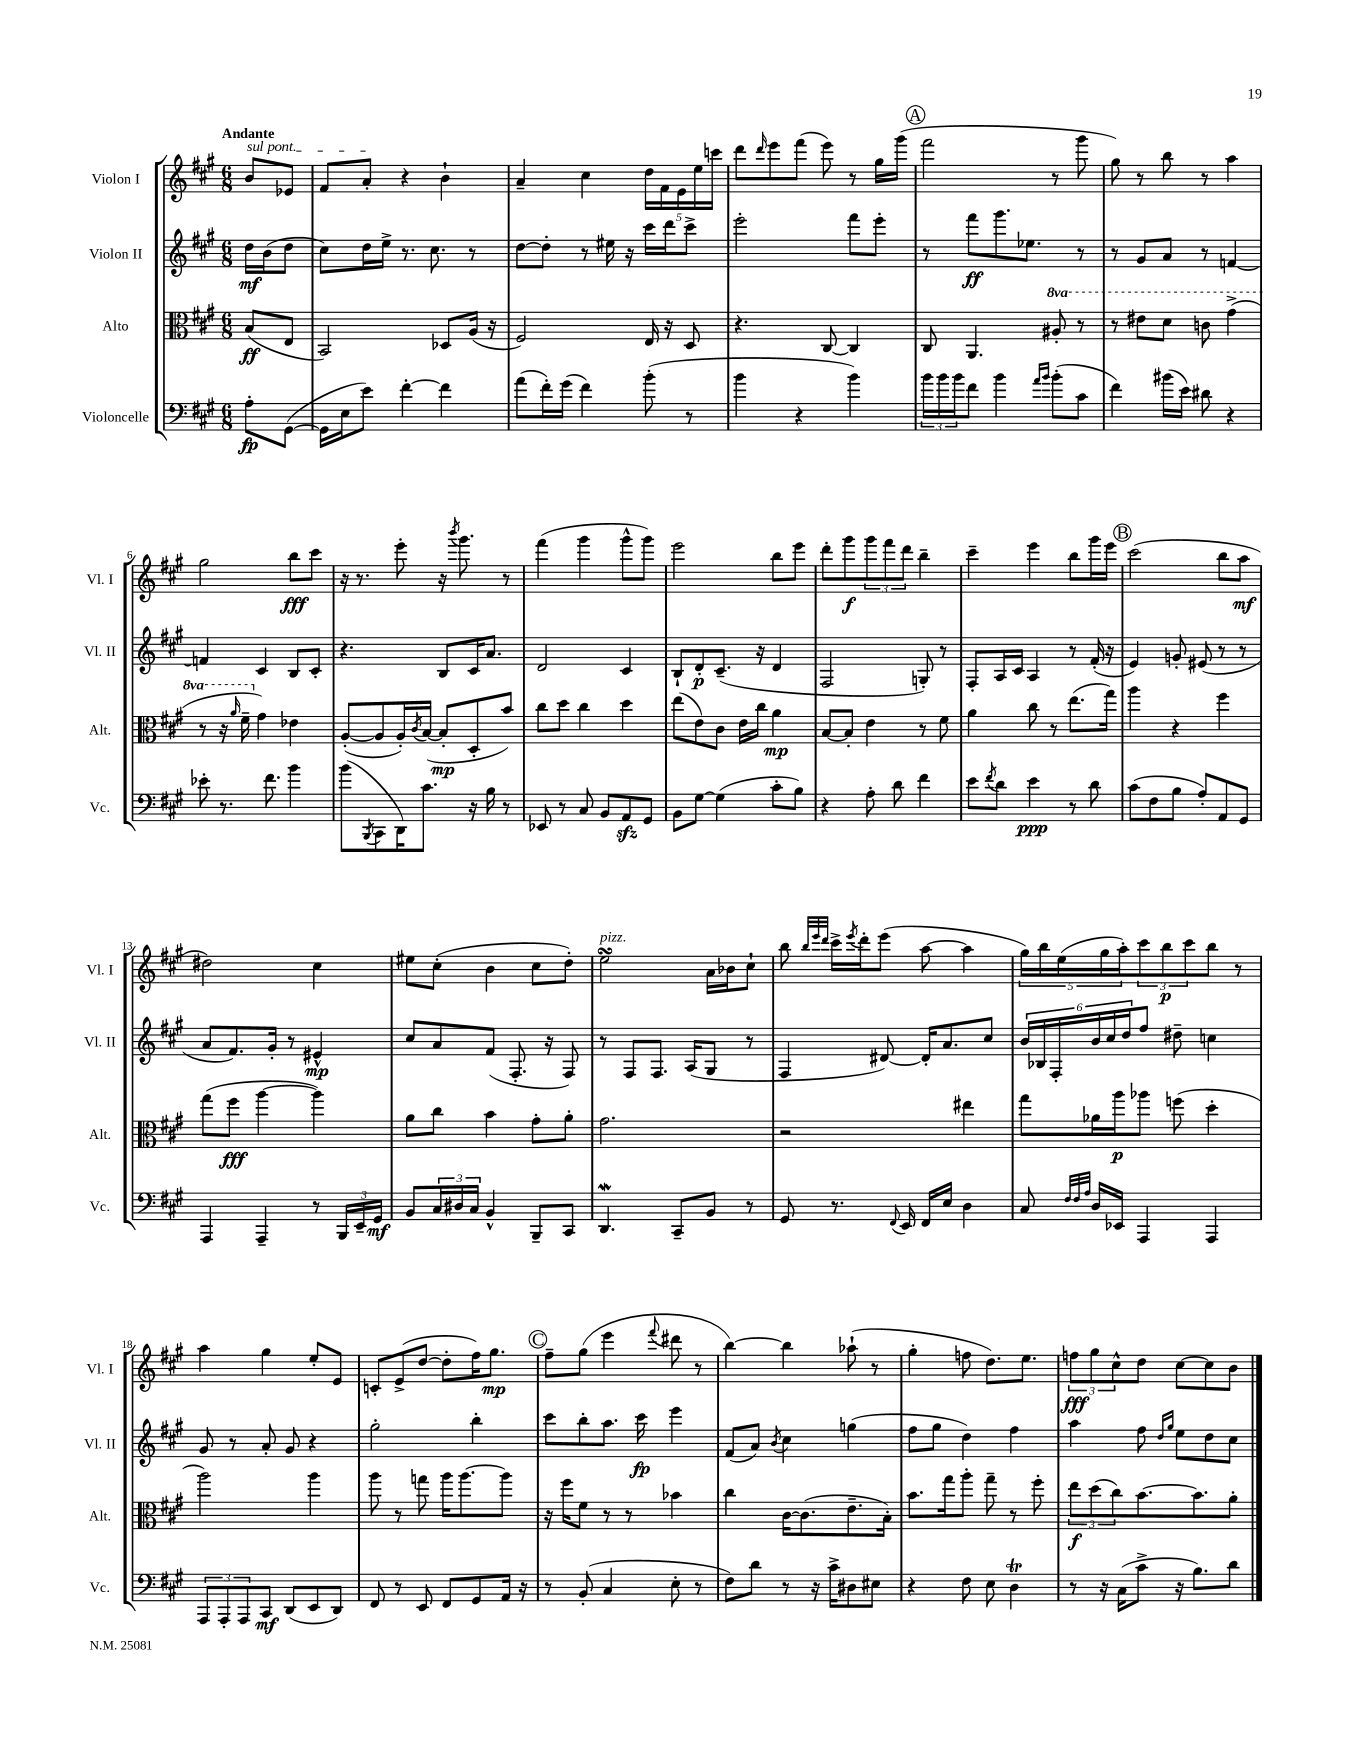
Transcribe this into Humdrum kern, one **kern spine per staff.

**kern	**dynam	**kern	**dynam	**kern	**dynam	**kern	**dynam
*part4	*part4	*part3	*part3	*part2	*part2	*part1	*part1
*staff4	*staff4	*staff3	*staff3	*staff2	*staff2	*staff1	*staff1
*I"Violoncelle	*	*I"Alto	*	*I"Violon II	*	*I"Violon I	*
*I'Vc.	*	*I'Alt.	*	*I'Vl. II	*	*I'Vl. I	*
*clefF4	*	*clefC3	*	*clefG2	*	*clefG2	*
*k[f#c#g#]	*	*k[f#c#g#]	*	*k[f#c#g#]	*	*k[f#c#g#]	*
*M6/8	*	*M6/8	*	*M6/8	*	*M6/8	*
=	=	=	=	=	=	=	=
!	!	!	!	!	!	!LO:TX:a:B:t=Andante	!
!	!	!	!	!	!	!LO:TX:a:i:t=sul pont.	!
8A'\L	fp	(8B/L	ff	16dd\LL	mf	8b/L	.
.	.	.	.	(16b\J	.	.	.
([8GG#\J	.	8E/J	.	8dd\J	.	8e-X/J	.
=1	=1	=1	=1	=1	=1	=1	=1
16GG#\LL]	.	2BB/)	.	8cc#\L)	.	8f#/L	.
16E\J	.	.	.	.	.	.	.
8e\J)	.	.	.	16dd\L	.	8a'/J	.
.	.	.	.	16ee^\JJ	.	.	.
[4f#'\	.	.	.	8.r	.	4r	.
.	.	.	.	8.cc#\	.	.	.
4f#\]	.	8D-X/L	.	.	.	4b`\	.
.	.	(16A/Jk	.	8r	.	.	.
.	.	16r	.	.	.	.	.
=2	=2	=2	=2	=2	=2	=2	=2
(8a\L	.	2F#/)	.	[8dd\L	.	4a~/	.
16f#'\L)	.	.	.	8dd'\J]	.	.	.
(16g#\JJ	.	.	.	.	.	.	.
4f#\)	.	.	.	8r	.	4cc#\	.
.	.	.	.	16ee#X\	.	.	.
.	.	.	.	16r	.	.	.
(8b'\	.	16E/	.	16ccc#\LL	.	20dd\LL	.
.	.	.	.	.	.	20f#\	.
.	.	16r	.	16ddd\J	.	.	.
.	.	.	.	.	.	20e\	.
8r	.	8D/	.	8ccc#^\J	.	.	.
.	.	.	.	.	.	20ee\	.
.	.	.	.	.	.	20cccn\JJ	.
=3	=3	=3	=3	=3	=3	=3	=3
4b\	.	4.r	.	2eee'\	.	8ddd\L	.
.	.	.	.	.	.	16qqddd/	.
.	.	.	.	.	.	8eee\	.
4r	.	.	.	.	.	(8fff#\J	.
.	.	[8C#/	.	.	.	8eee\)	.
4b\)	.	4C#/]	.	8fff#\L	.	8r	.
.	.	.	.	8eee'\J	.	16gg#\LL	.
.	.	.	.	.	.	(16ggg#\JJ	.
!!LO:REH:place=s1:t=A
=4	=4	=4	=4	=4	=4	=4	=4
24b\LL	.	8C#/	.	8r	.	2fff#\	.
24b\	.	.	.	.	.	.	.
24b\J	.	.	.	.	.	.	.
8f#\J	.	4.AA/	.	8fff#\L	ff	.	.
4b\	.	.	.	8.ggg#\	.	.	.
.	.	.	.	8.ee-X\J	.	.	.
16qqa/LL	.	.	.	.	.	.	.
16qqb/JJ	.	.	.	.	.	.	.
*	*	*8va	*	*	*	*	*
(8b'\L	.	8a#X'/	.	.	.	8r	.
8c#\J	.	8r	.	8r	.	8ggg#\	.
=5	=5	=5	=5	=5	=5	=5	=5
4f#\)	.	8r	.	8r	.	8gg#\)	.
.	.	8ee#X\L	.	8g#/L	.	8r	.
(16b#X\LL	.	8dd\J	.	8a/J	.	8bb\	.
16e\JJ)	.	.	.	.	.	.	.
8d#X\	.	8ccn\	.	8r	.	8r	.
4r	.	(4gg#^\	.	[4fn/	.	4aa\	.
!!LO:LB:g=z
=6	=6	=6	=6	=6	=6	=6	=6
8e-X'\	.	8r	.	4fn/]	.	2gg#\	.
8.r	.	16r	.	.	.	.	.
.	.	16qqaa/	.	.	.	.	.
.	.	16ff#~\	.	.	.	.	.
*	*	*X8va	*	*	*	*	*
.	.	4g#\)	.	4c#/	.	.	.
8.f#\	.	.	.	.	.	.	.
4b\	.	4e-X\	.	8B/L	.	8bb\L	fff
.	.	.	.	8c#'/J	.	8ccc#\J	.
=7	=7	=7	=7	=7	=7	=7	=7
(8b\L	.	([8A'/L	.	4.r	.	16r	.
.	.	.	.	.	.	8.r	.
8qBBB/	.	.	.	.	.	.	.
8CC#\	.	8A/]	.	.	.	.	.
16DD\K)	.	16A'/L)	.	.	.	8eee'\	.
.	.	8qc#/	.	.	.	.	.
8.c#\J	.	([16B/JJ	.	.	.	.	.
.	.	8B'/L]	mp	8B/L	.	16r	.
.	.	.	.	.	.	8qbbb/	.
.	.	.	.	.	.	8.ggg#\	.
16r	.	8D'/	.	16c#/K	.	.	.
16B\	.	.	.	8.a/J	.	.	.
8r	.	8b/J)	.	.	.	8r	.
=8	=8	=8	=8	=8	=8	=8	=8
8EE-X/	.	8cc#\L	.	2d/	.	(4fff#\	.
8r	.	8dd\J	.	.	.	.	.
8C#/	.	4cc#\	.	.	.	4ggg#\	.
8BB/L	.	.	.	.	.	.	.
8AAzz/	.	4dd\	.	4c#/	.	8ggg#^^\L	.
8GG#/J	.	.	.	.	.	8ggg#\J)	.
=9	=9	=9	=9	=9	=9	=9	=9
8BB\L	.	(8ee\L	.	8B`/L	.	2eee\	.
[8G#\J	.	8e\)	.	8d'/	p	.	.
(4G#\]	.	8c#\J	.	(8.c#~/J	.	.	.
.	.	16e\LL	.	.	.	.	.
.	.	16cc#\JJ	.	16r	.	.	.
8c#'\L	.	4a\	mp	4d/	.	8bb\L	.
8B\J)	.	.	.	.	.	8eee\J	.
=10	=10	=10	=10	=10	=10	=10	=10
4r	.	[8B/L	.	2F#/	.	8ddd'\L	.
.	.	8B'/J]	.	.	.	8ggg#\	f
8A'\	.	4e\	.	.	.	12ggg#\	.
.	.	.	.	.	.	12fff#\	.
8d\	.	.	.	.	.	.	.
.	.	.	.	.	.	12ddd\J	.
4f#\	.	8r	.	8Gn'/)	.	4bb~\	.
.	.	8f#\	.	8r	.	.	.
=11	=11	=11	=11	=11	=11	=11	=11
8e\L	.	4a\	.	8F#'/L	.	4ccc#~\	.
8qf#/	.	.	.	.	.	.	.
8d\J	.	.	.	16A/L	.	.	.
.	.	.	.	16c#/JJ	.	.	.
4e\	ppp	8cc#\	.	4A/	.	4eee\	.
.	.	8r	.	.	.	.	.
8r	.	(8.ee\L	.	8r	.	8bb\L	.
8d\	.	.	.	(16f#'/	.	16ggg#\L	.
.	.	16gg#\Jk)	.	16r	.	16eee\JJ	.
!!LO:REH:place=s1:t=B
=12	=12	=12	=12	=12	=12	=12	=12
(8c#\L	.	4aa\	.	4e/)	.	(2ccc#\	.
8F#\	.	.	.	.	.	.	.
8B\J	.	4r	.	8gn'/	.	.	.
8A'/L)	.	.	.	(8e#X/	.	.	.
8AA/	.	4ff#\	.	8r	.	8bb\L	.
8GG#/J	.	.	.	8r	.	8aa\J	mf
!!LO:LB:g=z
=13	=13	=13	=13	=13	=13	=13	=13
4AAA/	.	(8gg#\L	.	8a/L	.	2dd#X\)	.
.	.	8ff#\J	fff	8.f#/)	.	.	.
4AAA~/	.	[4aa\	.	.	.	.	.
.	.	.	.	16g#'/Jk	.	.	.
.	.	.	.	8r	.	.	.
8r	.	4aa\])	.	4e#X^^/	mp	4cc#\	.
24BBB/LL	.	.	.	.	.	.	.
24EE~/	.	.	.	.	.	.	.
24GG#/JJ	mf	.	.	.	.	.	.
=14	=14	=14	=14	=14	=14	=14	=14
8BB/L	.	8a\L	.	8cc#/L	.	8ee#X\L	.
24C#/L	.	8cc#\J	.	8a/	.	(8cc#'\J	.
24D#X/	.	.	.	.	.	.	.
24C#/JJ	.	.	.	.	.	.	.
4BB^^/	.	4b\	.	(8f#/J	.	4b\	.
.	.	.	.	8.F#'/	.	.	.
8BBB~/L	.	8g#'\L	.	.	.	8cc#\L	.
.	.	.	.	16r	.	.	.
8CC#/J	.	8a'\J	.	8F#/)	.	8dd'\J)	.
=15	=15	=15	=15	=15	=15	=15	=15
!	!	!	!	!	!	!LO:TX:a:i:t=pizz.	!
4.DDw/	.	2.g#\	.	8r	.	2eesSSS\	.
.	.	.	.	8F#/L	.	.	.
.	.	.	.	8.F#/J	.	.	.
8CC#~/L	.	.	.	.	.	.	.
.	.	.	.	(16A/KL	.	.	.
8BB/J	.	.	.	8G#/J	.	16a\LL	.
.	.	.	.	.	.	16b-X\J	.
8r	.	.	.	8r	.	8cc#`\J	.
=16	=16	=16	=16	=16	=16	=16	=16
8GG#/	.	2r	.	4F#/	.	8bb\	.
.	.	.	.	.	.	32qqbb/LLL	.
.	.	.	.	.	.	32qqeee/	.
.	.	.	.	.	.	32qqddd/JJJ	.
8.r	.	.	.	.	.	16ccc#^\LL	.
.	.	.	.	.	.	8qeee/	.
.	.	.	.	.	.	16ddd'\J	.
.	.	.	.	[8d#X/)	.	(8eee\J	.
8qqFF#/	.	.	.	.	.	.	.
16EE/	.	.	.	.	.	.	.
16FF#/LL	.	.	.	16d#'/KL]	.	[8aa\	.
16E/JJ	.	.	.	8.a/	.	.	.
4D\	.	4ee#X\	.	.	.	4aa\]	.
.	.	.	.	8cc#/J	.	.	.
=17	=17	=17	=17	=17	=17	=17	=17
8C#/	.	8gg#\L	.	24b/LL	.	20gg#\LL)	.
.	.	.	.	24B-X/	.	.	.
.	.	.	.	.	.	20bb\	.
.	.	.	.	24F#'/	.	.	.
.	.	.	.	.	.	(20ee\	.
32qqF#/LLL	.	.	.	.	.	.	.
32qqF#/	.	.	.	.	.	.	.
32qqA/JJJ	.	.	.	.	.	.	.
16D/LL	.	16a-X\L	.	24b/	.	.	.
.	.	.	.	.	.	20gg#\	.
.	.	.	.	24cc#/	.	.	.
16EE-X/JJ	.	16aa\J	p	.	.	.	.
.	.	.	.	.	.	20aa'\J)	.
.	.	.	.	24dd/J	.	.	.
4AAA/	.	8aa-X\J	.	8ff#/J	.	12ccc#\	.
.	.	.	.	.	.	12bb\	p
.	.	(8ffn\	.	8dd#X~\	.	.	.
.	.	.	.	.	.	12ccc#\	.
4AAA/	.	4dd'\	.	4ccn\	.	8bb\J	.
.	.	.	.	.	.	8r	.
!!LO:LB:g=z
=18	=18	=18	=18	=18	=18	=18	=18
12AAA/L	.	2aa\)	.	8g#/	.	4aa\	.
12AAA'/	.	.	.	.	.	.	.
.	.	.	.	8r	.	.	.
12AAA/	.	.	.	.	.	.	.
8CC#/J	mf	.	.	8a'/	.	4gg#\	.
(8DD/L	.	.	.	8g#/	.	.	.
8EE/	.	4aa\	.	4r	.	8ee'/L	.
8DD/J)	.	.	.	.	.	8e/J	.
=19	=19	=19	=19	=19	=19	=19	=19
8FF#/	.	8aa\	.	2gg#'\	.	8cn'/L	.
8r	.	8r	.	.	.	(8e^/	.
8EE/	.	8ggn\	.	.	.	[8dd/J	.
8FF#/L	.	16aa\KL	.	.	.	8dd'\L]	.
.	.	[8.aa\	.	.	.	.	.
8GG#/	.	.	.	4bb'\	.	16ff#\K)	.
.	.	.	.	.	.	8.gg#\J	mp
16AA/Jk	.	8aa\J]	.	.	.	.	.
16r	.	.	.	.	.	.	.
!!LO:REH:place=s1:t=C
=20	=20	=20	=20	=20	=20	=20	=20
8r	.	16r	.	8ccc#\L	.	8ff#~\L	.
.	.	16ff#\KL	.	.	.	.	.
(8BB'/	.	8f#\J	.	8bb'\	.	(8gg#\J	.
4C#/	.	8r	.	8.aa\J	.	4eee\	.
.	.	8r	.	.	.	.	.
.	.	.	.	16ccc#\	fp	.	.
.	.	.	.	.	.	8qqfff#/	.
8E'\	.	4b-X\	.	4eee\	.	8ddd#X\	.
8r	.	.	.	.	.	8r	.
=21	=21	=21	=21	=21	=21	=21	=21
8F#\L)	.	4cc#\	.	(8f#/L	.	[4bb\)	.
8d\J	.	.	.	8a/J)	.	.	.
.	.	.	.	8qb/	.	.	.
8r	.	[16c#\KL	.	4cc#\	.	4bb\]	.
.	.	(8.c#\]	.	.	.	.	.
16r	.	.	.	.	.	.	.
16c#^\KL	.	.	.	.	.	.	.
8D#X\	.	8.e~\	.	(4ggn\	.	(8aa-X`\	.
8E#X\J	.	.	.	.	.	8r	.
.	.	16B'\Jk)	.	.	.	.	.
=22	=22	=22	=22	=22	=22	=22	=22
4r	.	8.b\L	.	8ff#\L	.	4gg#'\	.
.	.	.	.	8gg#\J	.	.	.
.	.	16gg#\k	.	.	.	.	.
8F#\	.	8aa'\J	.	4dd\)	.	8ffn\	.
8E\	.	8gg#~\	.	.	.	8.dd\L)	.
4DT\	.	8r	.	4ff#\	.	.	.
.	.	.	.	.	.	8.ee\J	.
.	.	8ff#'\	.	.	.	.	.
=23	=23	=23	=23	=23	=23	=23	=23
8r	.	12ee\L	f	4aa\	.	12ffn\L	fff
.	.	(12dd\	.	.	.	12gg#\	.
16r	.	.	.	.	.	.	.
.	.	12cc#\)	.	.	.	12cc#^^\	.
(16C#\KL	.	.	.	.	.	.	.
8c#^\J	.	[8.b\	.	8ff#\	.	8dd\J	.
.	.	.	.	16qqdd/LL	.	.	.
.	.	.	.	16qqgg#/JJ	.	.	.
16r	.	.	.	8ee\L	.	[8cc#\L	.
8.B\L)	.	8.b\]	.	.	.	.	.
.	.	.	.	8dd\	.	8cc#\]	.
8d\J	.	8a'\J	.	8cc#\J	.	8b\J	.
==	==	==	==	==	==	==	==
*-	*-	*-	*-	*-	*-	*-	*-
